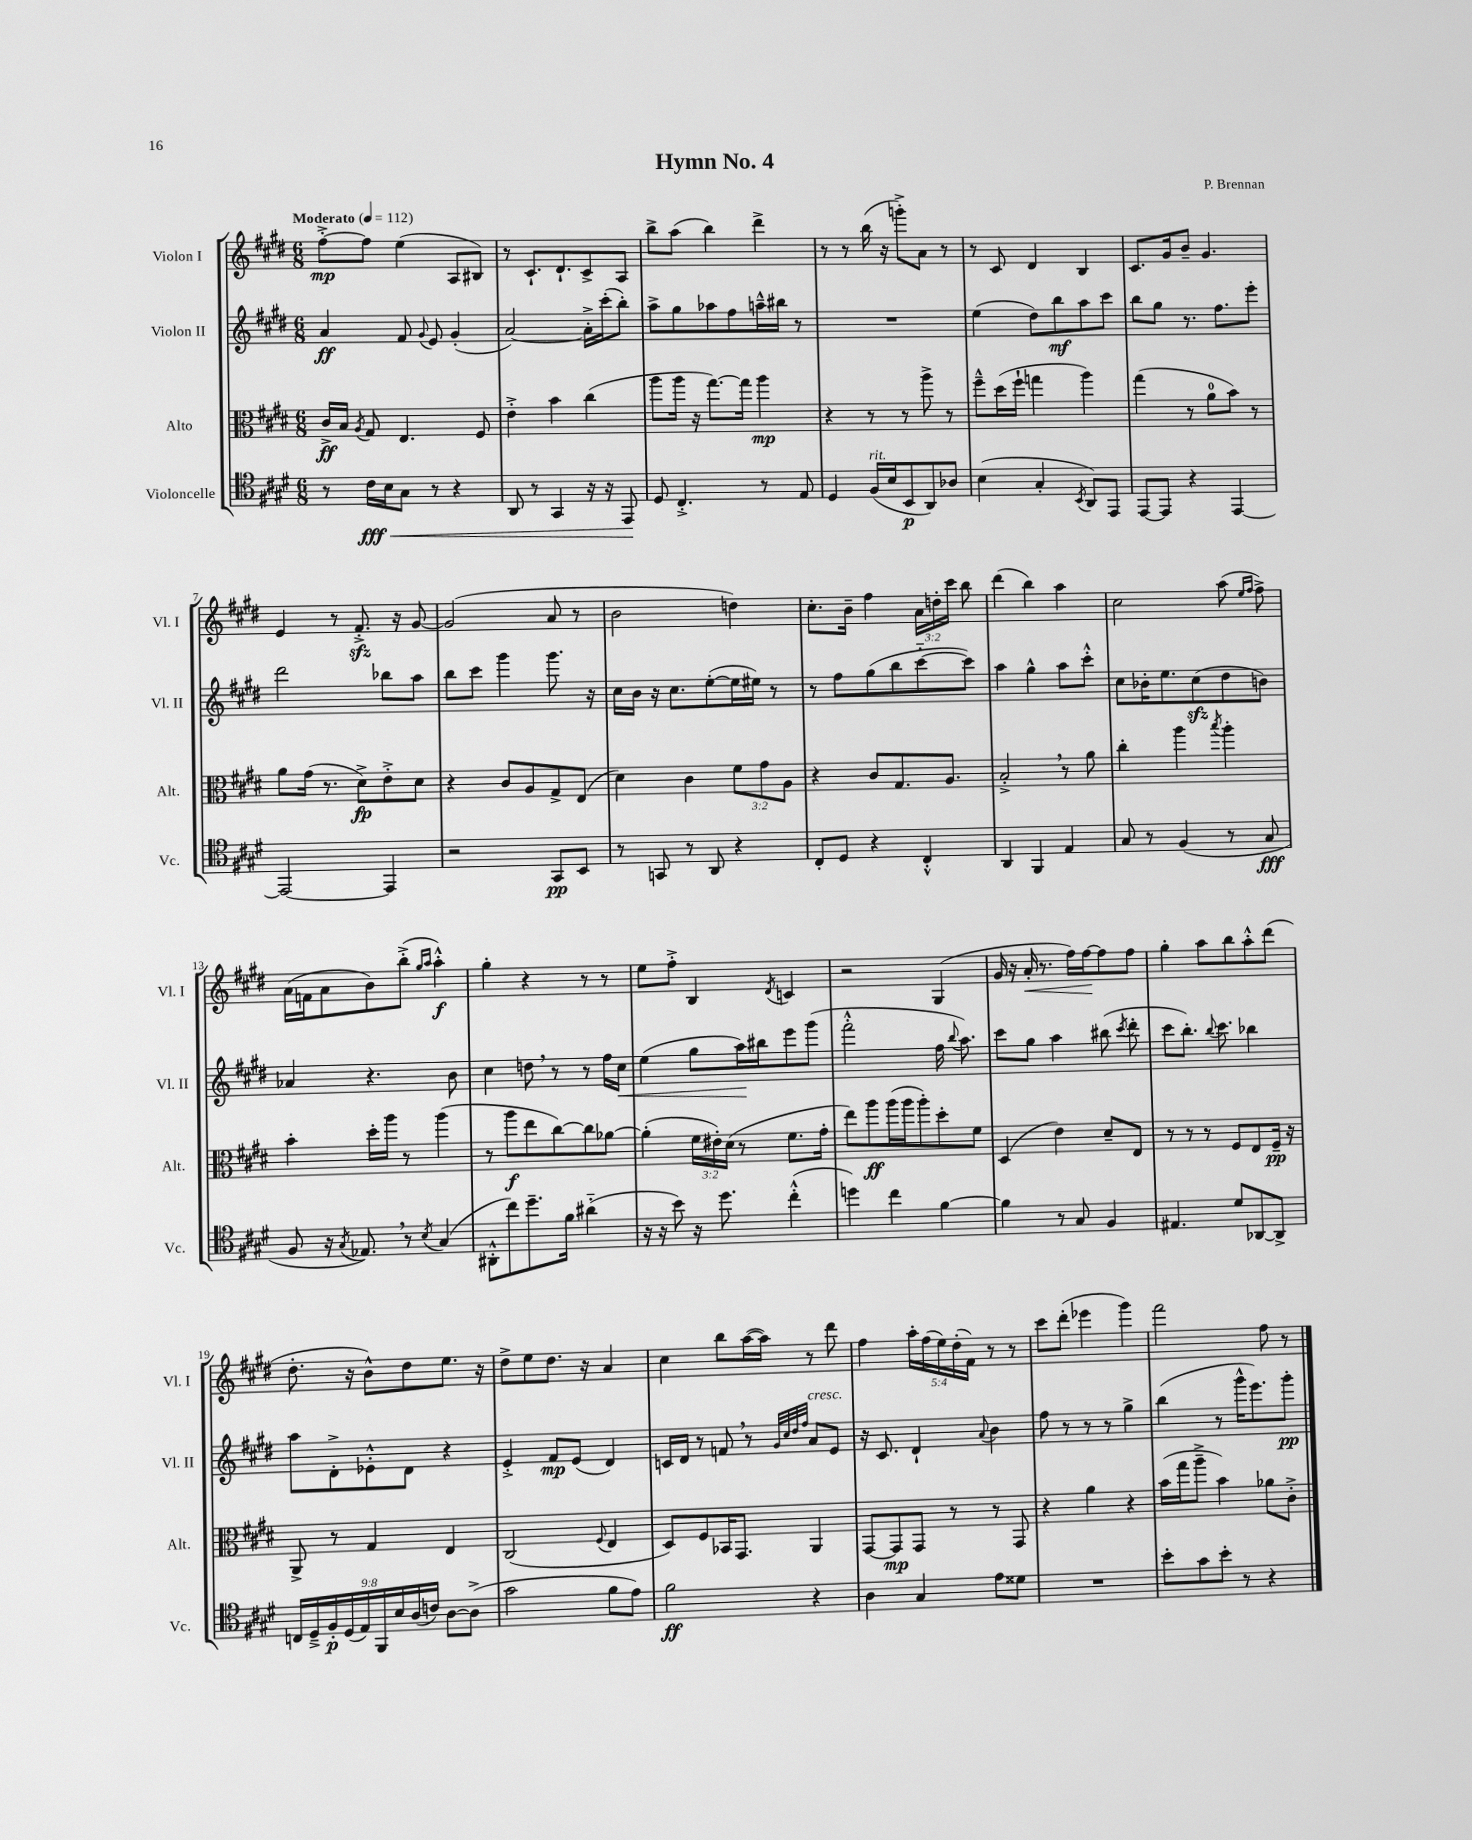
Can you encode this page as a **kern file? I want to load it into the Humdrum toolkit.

**kern	**kern	**kern	**kern
*staff4	*staff3	*staff2	*staff1
*clefC4	*clefC3	*clefG2	*clefG2
*k[f#c#g#d#]	*k[f#c#g#d#]	*k[f#c#g#d#]	*k[f#c#g#d#]
*M6/8	*M6/8	*M6/8	*M6/8
*MM112	*MM112	*MM112	*MM112
8r	16c#^	4a	[8ff#'^
.	16B	.	.
.	8qA	.	.
16c#	8G#	.	8ff#]
16B	.	.	.
8G#	4.E	8f#	(4ee
.	.	8qqg#	.
8r	.	8e	.
4r	.	(4g#'	8A
.	8F#	.	8B#)
=	=	=	=
8AA	4e'^	[2a)	8r
8r	.	.	8.c#`
4GG#	4b	.	.
.	.	.	8.d#`
16r	(4cc#	16a'^]	8c#^
16r	.	(16ccc#'	.
8EE	.	8bb')	8A
=	=	=	=
8D#	8aa	8aa^	8bb^
4.C#'^	16aa	8gg#	(8aa
.	16r	.	.
.	[8.gg#)	8aa-	4bb)
.	.	8ff#	.
.	16gg#]	.	.
8r	4aa	16aa~^^	4ddd#^
.	.	16bb#	.
8E	.	8r	.
=	=	=	=
4D#	4r	2.r	8r
.	.	.	8r
(16F#	8r	.	(16bb
16B	.	.	16r
8BB	8r	.	8ggg'^)
8AA)	8aa^	.	8a
8A-	8r	.	8r
=	=	=	=
(4B	8ff#~^^	(4ee	8r
.	(16dd#	.	8c#
.	16ff#`	.	.
4G#'	4gg	8dd#)	4d#
.	.	8bb	.
8qBB	.	.	.
8AA)	4aa)	8aa	4B
8EE	.	8ccc#	.
=	=	=	=
[8EE	(4gg#	8bb	8.c#
8EE]	.	8gg#	.
.	.	.	16g#
4r	8r	8.r	8b~
.	8a	.	4.g#
.	.	8.ff#	.
[4EE	8b)	.	.
.	8r	8eee'	.
=	=	=	=
2EE_	8a	2ddd#	4e
.	(16g#	.	.
.	8.r	.	.
.	.	.	8r
.	8d#^)	.	8.f#'^
4EE]	8e'^	8bb-	.
.	.	.	16r
.	8d#	8aa	[8g#
=	=	=	=
2r	4r	8bb	(2g#]
.	.	8ccc#	.
.	8c#	4ggg#	.
.	8A	.	.
8GG#	8G#^	8.ggg#	8a
8BB	(8E	.	8r
.	.	16r	.
=	=	=	=
8r	4d#)	16cc#	2b
.	.	16b	.
8GG	.	16r	.
.	.	8.cc#	.
8r	4c#	.	.
8AA	.	([8ee'	.
4r	12f#	16ee]	4dd)
.	.	16ee#)	.
.	12g#	.	.
.	.	8r	.
.	12A	.	.
=	=	=	=
8C#'	4r	8r	8.cc#'
8D#	.	8ff#	.
.	.	.	16b~
4r	8c#	(8gg#	4ff#
.	8.G#	8bb	.
4C#'^^	.	[8ccc#'~	24a
.	.	.	24dd'
.	8.A	.	.
.	.	.	24ccc#
.	.	8ccc#])	8bb
=	=	=	=
4AA	2B'^	4aa	(4ddd#
4FF#	.	4gg#^^	4bb)
4E	8r	8aa	4aa
.	8a	8ccc#'^^	.
=	=	=	=
8G#	4cc#'	8cc#	2cc#
8r	.	16b-'	.
.	.	8.ee	.
(4F#	4aa	.	.
.	.	(8cc#	.
.	8qbb	.	.
8r	4aa'	8dd#	(8aa
.	.	.	16qqee
.	.	.	16qqff#
8G#	.	8b)	8ff#^)
=	=	=	=
8F#	4b'	4a-	(16a
.	.	.	16f
16r	.	.	8a
8qG#	.	.	.
8.E-)	.	.	.
.	16dd#'	4.r	8b)
.	16aa	.	.
8r	8r	.	(8bb'^
.	.	.	16qqgg#
8qB	.	.	16qqaa
(4G#	(4aa	.	4aa'^^)
.	.	8b	.
=	=	=	=
8AA#'^^	8r	4cc#	4gg#'
8cc#)	8aa	.	.
8.dd#~	8ee	8dd	4r
.	[8cc#)	8r	.
16f#	.	.	.
(4a#'~	8cc#]	8r	8r
.	[8a-	16ff#	8r
.	.	16cc#	.
=	=	=	=
16r	(4a-']	(4ee	8ee
16r	.	.	.
8b)	.	.	8ff#'^
16r	24f#	8gg#	4B
.	24e#')	.	.
8.dd#	.	.	.
.	(24d#	.	.
.	8r	16aa)	.
.	.	16bb#	.
.	.	.	8qd#
(4cc#'^^	8.f#	8eee	4c
.	.	(8ggg#	.
.	16g#'	.	.
=	=	=	=
4dd)	8ee)	2fff#'^^	2r
.	8aa	.	.
4cc#	(16aa	.	.
.	16aa	.	.
.	8aa')	.	.
[4f#	8dd#'	16ff#	(4G#
.	.	8qqbb	.
.	.	8.aa)	.
.	8f#	.	.
=	=	=	=
4f#]	(4D#	8ccc#	16g#
.	.	.	16r
.	.	8gg#	16a'
.	.	.	8.r
8r	4e)	4aa	.
8G#	.	.	16ff#)
.	.	.	[16ff#
4F#	8d#~	(8bb#	8ff#]
.	.	8qccc#	.
.	8E	8ddd#'	8ff#
=	=	=	=
4.E#	8r	8ccc#	4gg#'
.	8r	8.bb')	.
.	8r	.	8aa
.	.	8qqbb	.
.	.	8.ccc#	.
8d#	8F#	.	8bb
[8AA-	8E	4bb-	8aa'^^
8AA-^]	16F#~	.	(8ddd#
.	16r	.	.
=	=	=	=
18C	8AA^	8aa	8.dd#'
18D#~^	.	.	.
18F#'	.	.	.
.	8r	8d#'^	.
(18D#	.	.	.
.	.	.	16r
18E)	.	.	.
.	4G#	8e-'^^	8b^^)
18FF#	.	.	.
18B	.	.	.
.	.	8d#	8dd#
(18A	.	.	.
18c)	.	.	.
[8A	4E	4r	8.ee
(8A^]	.	.	.
.	.	.	16r
=	=	=	=
2g#	(2C#	4e'^	8dd#^
.	.	.	8ee
.	.	8f#	8.dd#
.	.	(8e	.
.	.	.	16r
.	8qqF#	.	.
8f#	4E	4d#)	4a
8e)	.	.	.
=	=	=	=
2f#	8D#)	16c	4cc#
.	.	16d#	.
.	8F#	8r	.
.	16BB-	8f	8bb
.	8.GG#	.	.
.	.	8r	([16aa
.	.	.	16aa])
.	.	32qqg#	.
.	.	32qqcc#	.
.	.	32qqdd#	.
.	.	32qqff#	.
4r	4AA	8a	8r
.	.	8e	8ddd#
=	=	=	=
4A	[8GG#	16r	4ff#
.	.	8.c#	.
.	8GG#]	.	.
4G#	8GG#	4d#`	20aa'
.	.	.	(20ff#
.	.	.	20ee)
.	8r	.	.
.	.	.	(20dd#'
.	.	.	20f#)
.	.	8qqa	.
8e	8r	4b	8r
8d##	8GG#	.	8r
=	=	=	=
2.r	4r	8ff#	8ccc#
.	.	8r	(8ddd#'
.	4a	8r	4eee-
.	.	8r	.
.	4r	4gg#^	4ggg#)
=	=	=	=
8b'	(16b	(4bb	2fff#
.	16gg#	.	.
8g#	8aa~^	.	.
8b'	4b)	8r	.
8r	.	16ggg#^^	.
.	.	8.eee)	.
4r	8a-	.	8ff#
.	8c#'^	8ggg#'	8r
==	==	==	==
*-	*-	*-	*-
